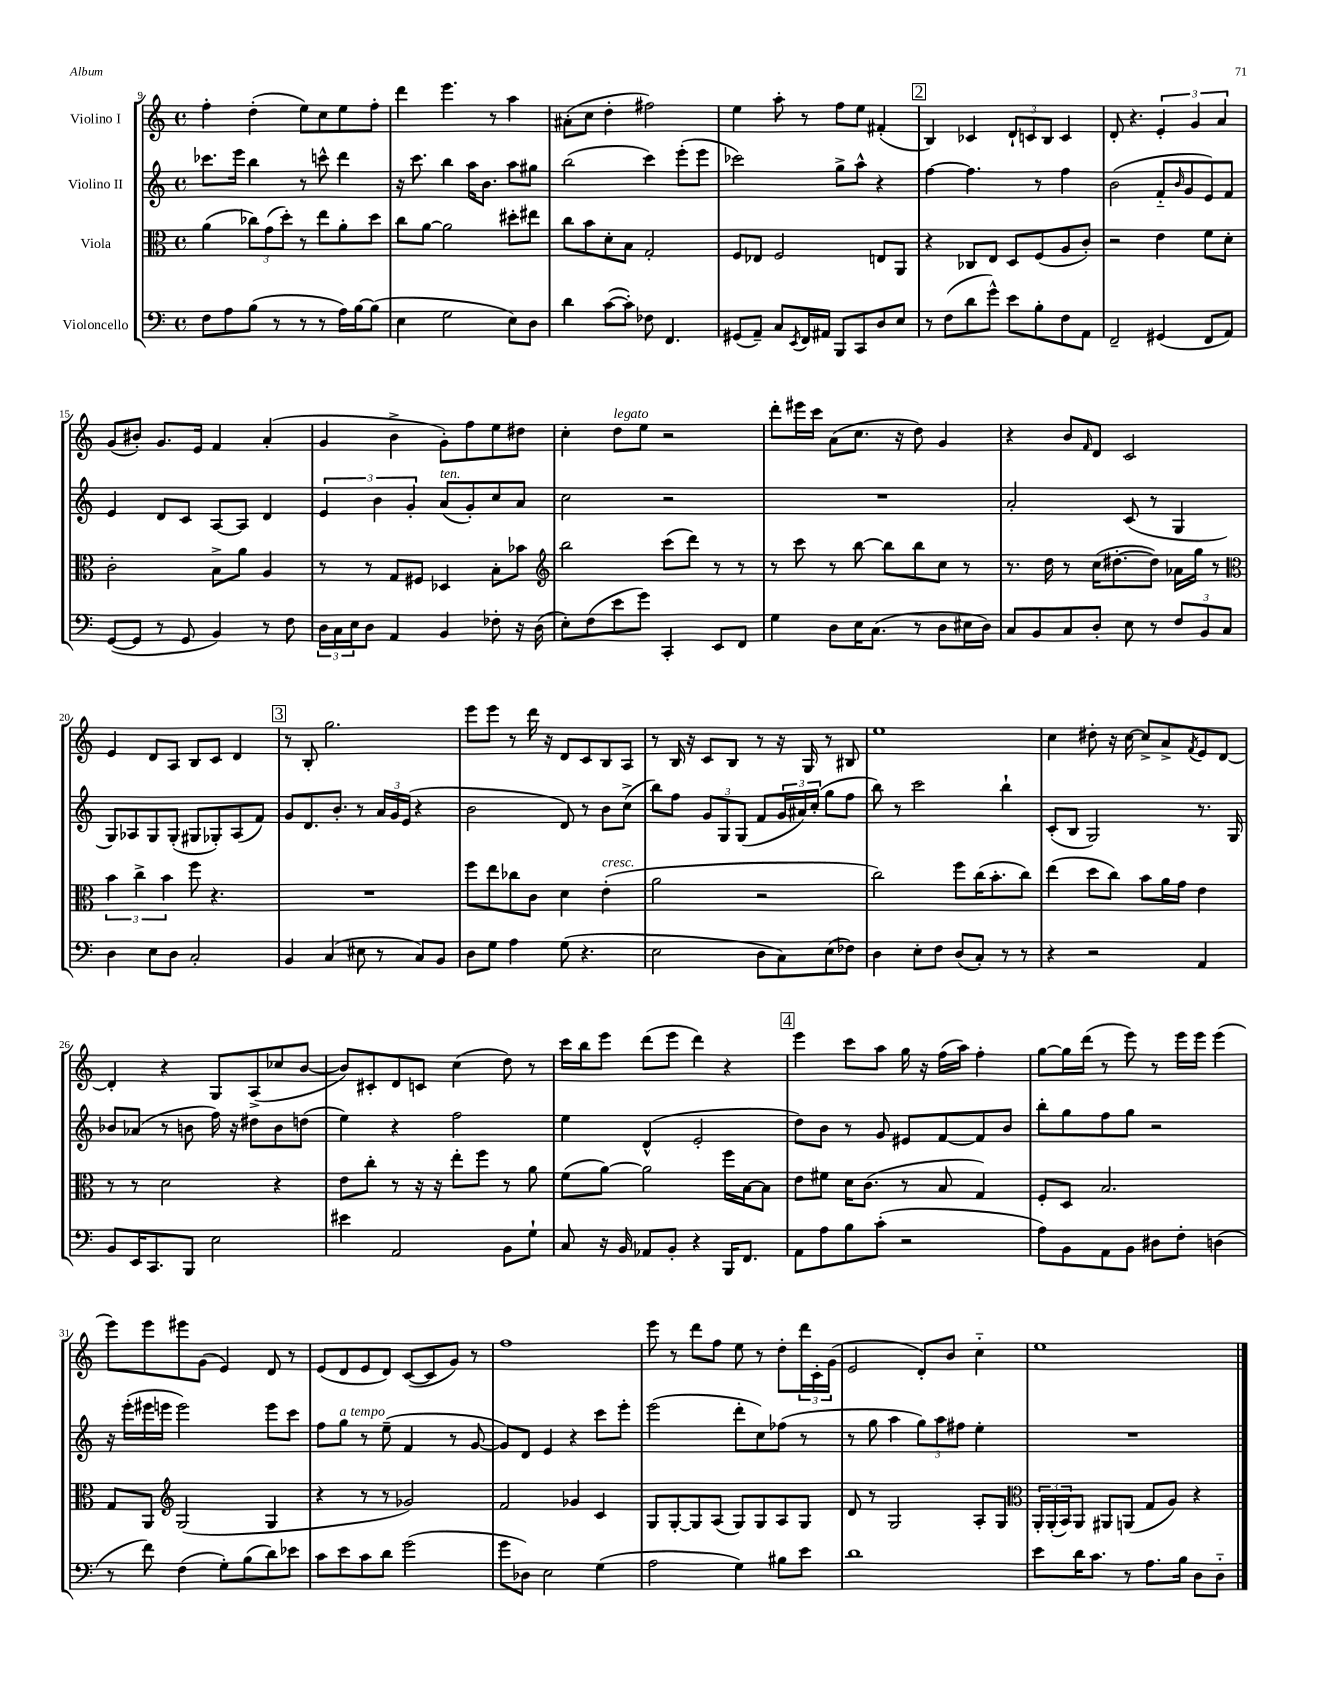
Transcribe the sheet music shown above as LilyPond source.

<<
\new StaffGroup <<
\new Staff = "s0" \with { instrumentName = "Violino I" } {
    \clef treble \key c \major \defaultTimeSignature \time 4/4
    f''4-. d''4-.( e''8) c''8 e''8 f''8-. |
    d'''4 e'''4. r8 a''4 |
    ais'8-.( c''8 d''4-. fis''2) |
    e''4 a''8-. r8 f''8 e''8 fis'4-.( |
    \mark \markup { \box "2" } b4) ces'4 \tuplet 3/2 { d'8-! c'8 b8 } c'4 |
    d'8-. r4. \tuplet 3/2 { e'4-. g'4 a'4 } |
    g'8( bis'8-.) g'8. e'16 f'4 a'4-.( |
    g'4 b'4-> g'8-.) f''8 e''8 dis''8 |
    c''4-. d''8^\markup { \italic "legato" } e''8 r2 |
    d'''8-. eis'''16 c'''16 a'8( c''8. r16 d''8) g'4 |
    r4 b'8 \grace { f'16 } d'8 c'2 |
    e'4 d'8 a8 b8 c'8 d'4 |
    \mark \markup { \box "3" } r8 b8-. g''2. |
    e'''8 e'''8 r8 d'''16 r16 d'8 c'8 b8 a8 |
    r8 b16 r16 c'8 b8 r8 r16 g16 r8 bis8 |
    e''1 |
    c''4 dis''8-. r16 c''16~ c''8-> a'8-> \acciaccatura { f'8 } e'8 d'8~ |
    d'4-. r4 g8 a8->( ces''8 b'8~ |
    b'8) cis'8-. d'8 c'8 c''4( d''8) r8 |
    c'''16 b''16 e'''8 d'''8( e'''8 d'''4) r4 |
    \mark \markup { \box "4" } e'''4 c'''8 a''8 g''16 r16 f''16( a''16) f''4-. |
    g''8~ g''16 d'''16( r8 e'''8) r8 e'''16 e'''16 e'''4( |
    e'''8) e'''8 eis'''8 g'8( e'4) d'8 r8 |
    e'8( d'8 e'8 d'8) c'8~( c'8 g'8) r8 |
    f''1 |
    e'''8 r8 d'''8 f''8 e''8 r8 d''8-. \tuplet 3/2 { d'''16 c'16-. g'16( } |
    e'2 d'8-.) b'8 c''4-_ |
    e''1 \bar "|." |
}
\new Staff = "s1" \with { instrumentName = "Violino II" } {
    \clef treble \key c \major \defaultTimeSignature \time 4/4
    ces'''8. e'''16 b''4 r8 c'''8-^ d'''4 |
    r16 c'''8. b''4 a''16 b'8. a''8 gis''8 |
    b''2( c'''4) e'''8-.( e'''8 |
    ces'''2) g''8-> a''8-^ r4 |
    \mark \markup { \box "2" } f''4~ f''4. r8 f''4 |
    b'2( f'8-_ \grace { b'16 } g'8 e'8) f'8 |
    e'4 d'8 c'8 a8~ a8 d'4 |
    \tuplet 3/2 { e'4 b'4 g'4-. } a'8^\markup { \italic "ten." }( g'8-.) c''8 a'8 |
    c''2 r2 |
    R1 |
    a'2-. c'8( r8 g4 |
    g8) aes8 g8 g8-.( gis8 ges8-.) aes8( f'8) |
    \mark \markup { \box "3" } g'8 d'8. b'8.-. r8 \tuplet 3/2 { a'16 g'16 e'16( } r4 |
    b'2 d'8) r8 b'8 c''8->( |
    b''8) f''8 \tuplet 3/2 { g'8 g8 g8( } f'8 \tuplet 3/2 { g'16 ais'16) c''16-.( } g''8 f''8 |
    b''8) r8 c'''2 b''4-! |
    c'8-.( b8 g2) r8. g16 |
    bes'8 aes'8( r8 b'8 f''16) r16 dis''8 b'8 d''8( |
    e''4) r4 f''2 |
    e''4 d'4-^( e'2-. |
    \mark \markup { \box "4" } d''8) b'8 r8 g'8 eis'8 f'8~ f'8 b'8 |
    b''8-. g''8 f''8 g''8 r2 |
    r16 e'''16-.( eis'''16 e'''16 e'''2) e'''8 c'''8 |
    f''8 g''8^\markup { \italic "a tempo" } r8 e''8--( f'4 r8 g'8~ |
    g'8) d'8 e'4 r4 c'''8 e'''8-. |
    e'''2( d'''8-. c''8) fes''8( r8 |
    r8 g''8 a''4 \tuplet 3/2 { g''8) a''8 fis''8 } e''4-. |
    R1 \bar "|." |
}
\new Staff = "s2" \with { instrumentName = "Viola" } {
    \clef alto \key c \major \defaultTimeSignature \time 4/4
    a'4( \tuplet 3/2 { ces''8) g'8( d''8-.) } r8 e''8 a'8-. d''8 |
    c''8 a'8~ a'2 dis''8-. eis''8 |
    c''8 b'8 d'8-. b8 g2-. |
    f8 ees8 f2 e8 a,8 |
    \mark \markup { \box "2" } r4 ces8 e8 d8 f8( a8 c'8-.) |
    r2 e'4 f'8 d'8-. |
    c'2-. b8-> a'8 a4 |
    r8 r8 g8 fis8 des4 b8-. bes'8 |
    \clef treble b''2 c'''8( d'''8) r8 r8 |
    r8 c'''8 r8 b''8~ b''8 b''8 c''8 r8 |
    r8. d''16 r8 c''16( dis''8.~-. dis''8) aes'16 g''16 r8 |
    \clef alto \tuplet 3/2 { b'4 c''4-> b'4 } f''8 r4. |
    \mark \markup { \box "3" } R1 |
    f''8 e''8 ces''8 c'8 d'4 e'4-.^\markup { \italic "cresc." }( |
    a'2 r2 |
    c''2) f''8 c''16( b'8.-. c''8) |
    e''4( d''8 c''8) b'8 a'16 g'16 e'4 |
    r8 r8 d'2 r4 |
    e'8 c''8-. r8 r16 r16 e''8-. f''8 r8 a'8 |
    f'8( a'8~) a'2 f''16 b16~ b8 |
    \mark \markup { \box "4" } e'8 fis'8 d'16 c'8.( r8 b8 g4) |
    f8-. d8 b2. |
    g8 a,8 \clef treble g2( g4 |
    r4 r8 r8 ges'2) |
    f'2 ges'4 c'4 |
    g8 g8~-. g8 a8( g8) g8 a8 g8 |
    d'8 r8 g2 a8-. g8 |
    \clef alto \tuplet 3/2 { a,16-. a,16-.( b,16) } a,8 ais,8 a,8( g8 a8) r4 \bar "|." |
}
\new Staff = "s3" \with { instrumentName = "Violoncello" } {
    \clef bass \key c \major \defaultTimeSignature \time 4/4
    f8 a8 b8( r8 r8 r8 a16) b16~ b8( |
    e4 g2 e8) d8 |
    d'4 c'8~( c'8-.) fes8 f,4. |
    gis,8( a,8--) c8 \acciaccatura { e,8 } f,16 ais,16 b,,8 c,8 d8 e8 |
    \mark \markup { \box "2" } r8 f8( d'8 g'8-^) e'8 b8-. f8 a,8 |
    f,2-- gis,4( f,8 a,8) |
    g,8~( g,8 r8 g,8 b,4) r8 f8 |
    \tuplet 3/2 { d16 c16 e16 } d8 a,4 b,4 fes8-. r16 d16( |
    e8-.) f8( e'8 g'8) c,4-. e,8 f,8 |
    g4 d8 e16 c8.( r8 d8 eis16 d16) |
    c8 b,8 c8 d8-. e8 r8 \tuplet 3/2 { f8 b,8 c8 } |
    d4 e8 d8 c2-. |
    \mark \markup { \box "3" } b,4 c4( eis8 r8 c8) b,8 |
    d8 g8 a4 g8( r4. |
    e2 d8 c8) e8( fes8) |
    d4 e8-. f8 d8( c8-.) r8 r8 |
    r4 r2 a,4 |
    b,8 e,16 c,8. b,,8 e2 |
    eis'4 a,2 b,8 g8-! |
    c8 r16 b,16 aes,8 b,8-. r4 b,,16 f,8. |
    \mark \markup { \box "4" } a,8 a8 b8 c'8-.( r2 |
    a8) b,8 a,8 b,8 dis8 f8-. d4( |
    r8 f'8) f4( g8-.) b8( d'8) ees'8 |
    c'8 e'8 c'8 d'8 g'2( |
    g'8 des8) e2 g4( |
    a2 g4) bis8 e'8 |
    d'1 |
    e'8 d'16 c'8. r8 a8. b16 d8 d8-_ \bar "|." |
}
>>
>>
\layout { \context { \Score currentBarNumber = #9 } }
